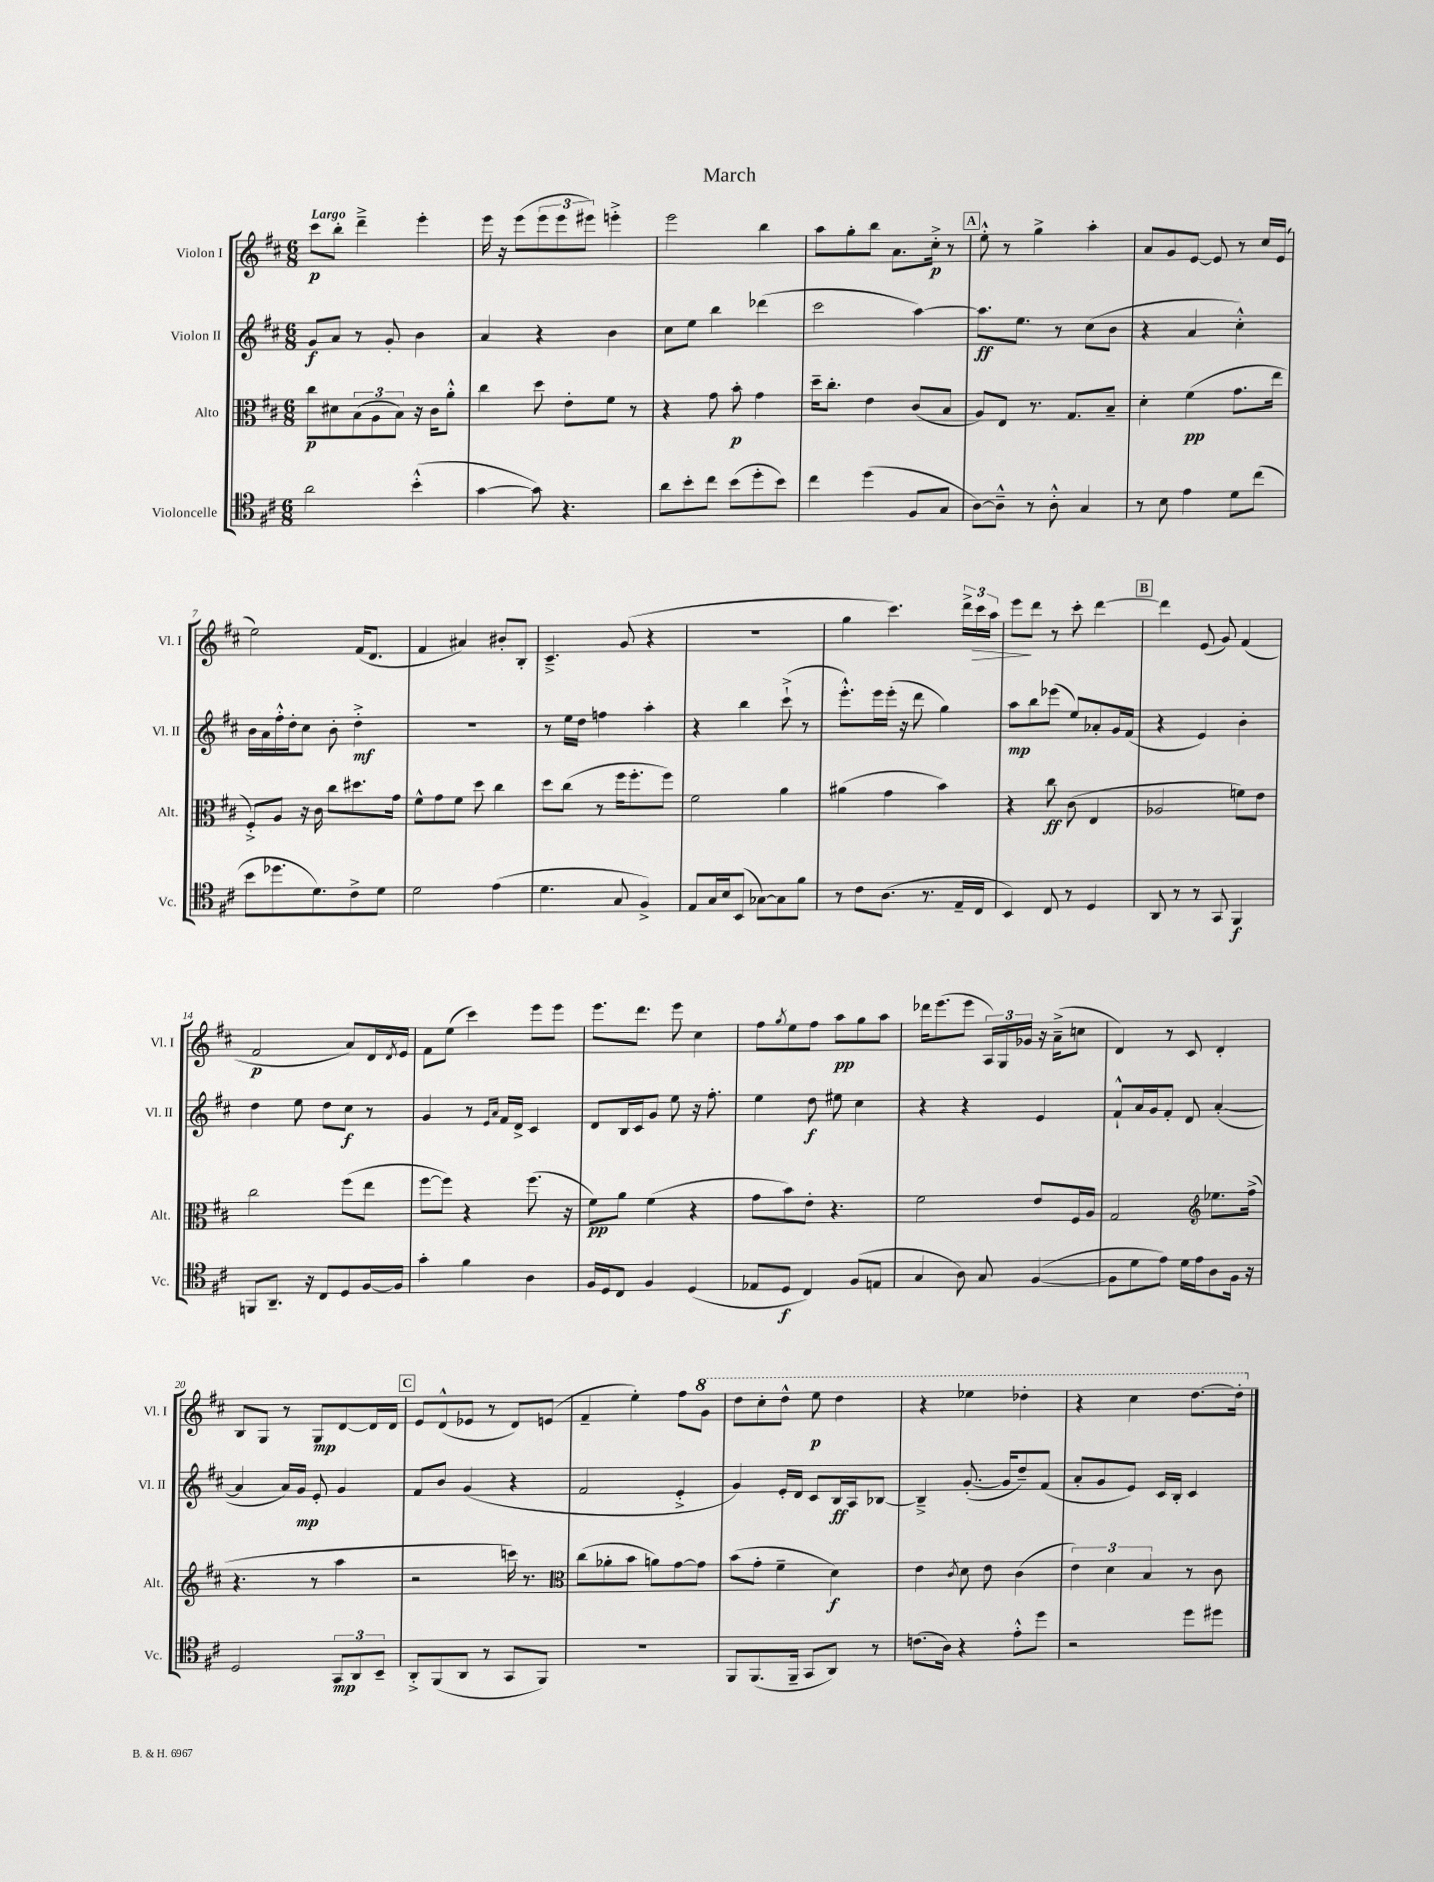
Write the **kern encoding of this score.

**kern	**kern	**kern	**kern
*staff4	*staff3	*staff2	*staff1
*clefC4	*clefC3	*clefG2	*clefG2
*k[f#c#]	*k[f#c#]	*k[f#c#]	*k[f#c#]
*M6/8	*M6/8	*M6/8	*M6/8
2a\	8cc#\L	8g/L	8ccc#\L
.	8d#\	8a/J	8bb'\J
.	(12B\	8r	4ddd~^\
.	12A\	.	.
.	.	8g'/	.
.	12B\J)	.	.
(4b'^^\	16r	4b\	4eee'\
.	16c#\LK	.	.
.	8a'^^\J	.	.
=	=	=	=
[4g\	4cc#\	4a/	16eee\
.	.	.	16r
.	.	.	(8eee\L
8g\])	8dd\	4r	12eee\
.	.	.	12eee\
4.r	8e'\L	.	.
.	.	.	12eee#\J)
.	8f#\J	4b\	4eee'^\
.	8r	.	.
=	=	=	=
8a\L	4r	8cc#\L	2eee\
8b'\	.	8ee\J	.
8cc#\J	8g\	4bb\	.
(8b\L	8b'\	.	.
8dd'\	4g\	(4ddd-\	4bb\
8b\J)	.	.	.
=	=	=	=
4cc#\	16dd~\LK	2ccc#\	8aa\L
.	8.cc#'\J	.	.
.	.	.	8gg'\
(4dd\	4e\	.	8bb\J
.	.	.	8.a\L
8F#/L	(8c#/L	[4aa\)	.
.	.	.	16cc#'^\Jk
8G/J	8B/J	.	8r
=	=	=	=
[8A\L)	8A/L)	8.aa\]L	8ee'^^\
8A~^^\]J	8E/J	.	8r
.	.	8.ee\J	.
8r	8.r	.	4gg^\
8A'^^\	.	8r	.
.	8.G/L	.	.
4G/	.	(8cc#\L	4aa'\
.	8B~/J	8b\J	.
=	=	=	=
8r	4d'\	4r	8a/L
8B\	.	.	8g/
4e\	(4f#\	4a/	[8e/J
.	.	.	8e/]
8d\L	8.g\L	4cc#'^^\)	8r
(8cc#\J	.	.	16cc#/LL
.	16ee\Jk	.	(16e/JJ
=	=	=	=
8b\L	8F#'^/L)	16b\LL	2ee\)
.	.	16a\	.
8.dd-\	8A/J	16ff#'^^\	.
.	.	16dd'\J	.
.	16r	8cc#\J	.
8.d\)	16c#\	.	.
.	8cc#\L	8b'\	.
8c#^\	8.dd#\	4dd'^\	(16f#/LK
.	.	.	8.d/J
8d\J	.	.	.
.	16g\Jk	.	.
=	=	=	=
2d\	8f#^^\L	2.r	4f#/
.	8g\	.	.
.	8f#\J	.	4a#/)
.	8dd\	.	.
(4e\	4cc#\	.	8b#'/L
.	.	.	8B'/J
=	=	=	=
4.d\	8dd\L	8r	4.c#~^/
.	(8cc#\J	16ee\LL	.
.	.	16dd\JJ	.
.	8r	4ff\	.
8G/	16ff#\LK	.	(8g/
.	8.ff#'\	.	.
4F#^/)	.	4aa'\	4r
.	8ff#\J)	.	.
=	=	=	=
8E/L	2f#\	4r	2.r
16G/L	.	.	.
16B/J	.	.	.
(8BB/J	.	4bb\	.
[8G-\L)	.	.	.
8G-\]	4a\	(8ccc#`^\	.
8f#\J	.	8r	.
=	=	=	=
8r	(4a#\	8.eee'^^\L)	4gg\
8c#\L	.	.	.
.	.	16eee\L	.
(8.A\J	4g\	(16eee'\JJ	4.ccc#\)
.	.	16r	.
.	.	8ddd\	.
8.r	.	.	.
.	4b\)	4gg\)	.
16E~/LL	.	.	24ddd^\LL
.	.	.	24ccc#\
16C#/JJ	.	.	.
.	.	.	24aa\JJ
=	=	=	=
4BB/)	4r	8aa\L	8eee\L
.	.	8bb\	8ddd\J
8C#/	8cc#\	(8eee-\J	8r
8r	(8c#\	8ee/L)	8ccc#'\
4D/	4E/	8a-'/	[4ddd\
.	.	16g/L	.
.	.	(16f#/JJ	.
=	=	=	=
8AA/	2A-/	4r	4ddd\]
8r	.	.	.
8r	.	4e/)	(8e/
8GG/	.	.	8g/)
4FF#/	8f\L)	4b'\	(4f#/
.	8e\J	.	.
=	=	=	=
8FF/L	2cc#\	4dd\	2f#/
8.AA~/J	.	.	.
.	.	8ee\	.
16r	.	.	.
8C#/L	.	8dd\L	.
8D/	(8ff#\L	8cc#\J	8a/L)
[16F#/L	8ee\J	8r	16d/L
.	.	.	8qd/
16F#/]JJ	.	.	16e/JJ
=	=	=	=
4g'\	[8ff#\L	4g/	8f#\L
.	8ff#\]J)	.	(8ee\J
4f#\	4r	8r	4ccc#\)
.	.	16qqe/LL	.
.	.	16qqa/JJ	.
.	.	16f#/LL	.
.	.	16d^/JJ	.
4A\	(8.ff#\	4c#/	8eee\L
.	.	.	8eee\J
.	16r	.	.
=	=	=	=
16F#/LL	8f#\L)	8d/L	8.eee\L
16D/J	.	.	.
8C#/J	8a\J	16B/L	.
.	.	16c#/J	8.ddd\J
4F#/	(4f#\	8g/J	.
.	.	8ee\	8eee\
(4D/	4r	16r	4cc#\
.	.	8.ff#'\	.
=	=	=	=
8E-/L	8g\L	4ee\	8ff#\L
.	.	.	8qgg/
8D/J	8b\)	.	8ee\
4C#/)	8e'\J	8dd\	8ff#\J
.	4.r	8ee#\	8aa\L
(8F#/L	.	4cc#\	8gg\
8E/J	.	.	8aa\J
=	=	=	=
4G/	2f#\	4r	16ddd-\LK
.	.	.	(8.eee\
8A\)	.	4r	8eee\J
8G/	.	.	24A/LL)
.	.	.	24G/
.	.	.	24g-/JJ
([4F#/	8e/L	4e/	16r
.	.	.	(16a~^\LK
.	16F#/L	.	8cc\J
.	16A/JJ	.	.
=	=	=	=
8F#\]L	2G/	8f#`^^/L	4d/)
8d\	.	16a/L	.
.	.	16g/J	.
8e\J)	.	8f#'/J	8r
16d\LL	.	8d/	8c#/
16e\J	.	.	.
*	*clefG2	*	*
8A\	8.ee-\L	([4a'/	4d'/
16F#\Jk	.	.	.
16r	(16ff#^\Jk	.	.
=	=	=	=
2D/	4.r	4a/]	8B/L
.	.	.	8G/J
.	.	16a/LL)	8r
.	.	16g/JJ	.
.	8r	8e'/	8G/L
12GG/L	4aa\	4g/	[8d/
12AA/	.	.	.
.	.	.	16d/]L
12BB~/J	.	.	.
.	.	.	16d/JJ
=	=	=	=
8AA'^/L	2r	8f#/L	8e/L
(8FF#/	.	8b/J	(8d^^/
8AA/J	.	(4g/	8e-/J
8r	.	.	8r
8GG/L	16ccc\)	4r	8d/L)
.	8.r	.	.
8FF#/J)	.	.	(8e/J
=	=	=	=
*	*clefC3	*	*
2.r	(8cc#\L	2f#/	4f#~/
.	8a-'\	.	.
.	8b\J	.	4ee'\)
.	8a\L)	.	.
.	[8g\	4e'^/	8ff#\L
.	8g\]J	.	8gg\J
=	=	=	=
8FF#/L	(8b\L	4g/)	8ddd\L
(8.FF#/	8g'\J	.	8ccc#'\
.	4f#~\	16e'/LL	8ddd^^\J
16FF#~/Jk	.	16d/JJ	.
8GG/L	.	8c#/L	8eee\
8AA/J)	4d\)	16B/L	4ddd\
.	.	16A/J	.
8r	.	[8B-/J	.
=	=	=	=
(8.c\L	4e\	4B-~^/]	4r
16A\Jk)	.	.	.
.	8qc#/	.	.
4r	8d\	([8.g'/	4eee-\
.	8e\	.	.
.	.	16g/]LK	.
8e'^^\L	(4c#\	8dd~/)	4ddd-'\
8dd\J	.	(8f#/J	.
=	=	=	=
2r	6e\)	8a'/L	4r
.	.	8g/	.
.	6d\	.	.
.	.	8e/J)	4ccc#\
.	6B/	.	.
.	.	16c#/LL	.
.	.	16B'/JJ	.
8dd\L	8r	4c#/	[8.ddd\L
8dd#\J	8c#\	.	.
.	.	.	16ddd'\]Jk
==	==	==	==
*-	*-	*-	*-
